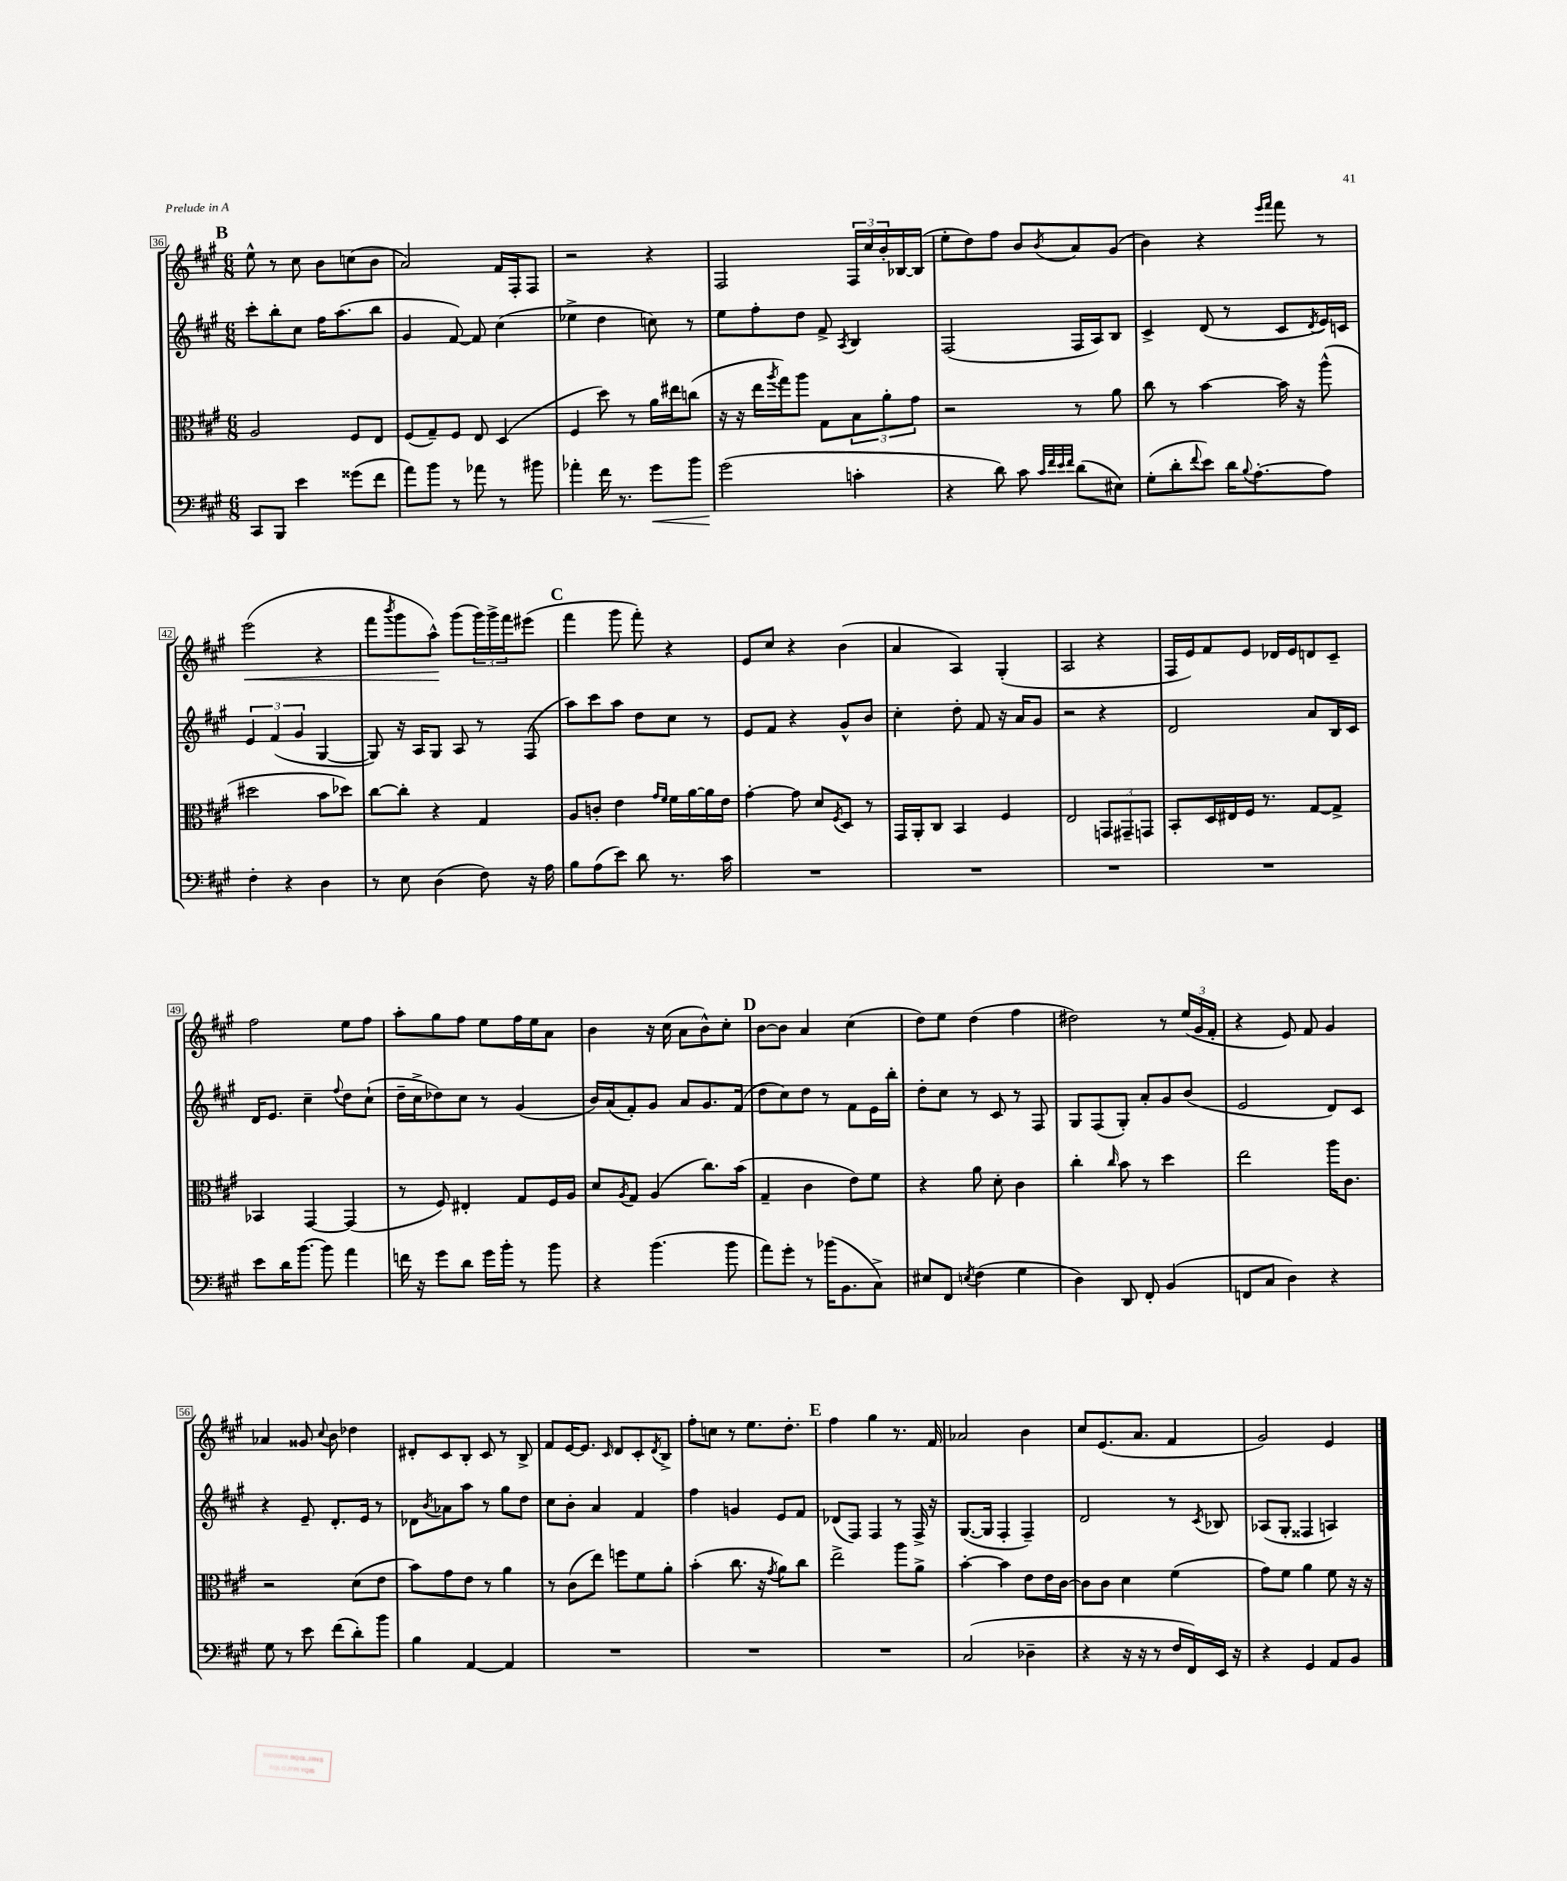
<<
\new StaffGroup <<
\new Staff = "s0" {
    \clef treble \key a \major \numericTimeSignature \time 6/8
    \mark \markup { \bold "B" } e''8-^ r8 cis''8 b'8 c''8( b'8 |
    a'2) fis'16 fis16-. fis8 |
    r2 r4 |
    fis2 \tuplet 3/2 { fis16 cis''16 b'16-. } bes16~ bes16( |
    e''8-. d''8) fis''8 b'8 \acciaccatura { b'8 } a'8 gis'8( |
    b'4) r4 \grace { e'''16 fis'''16 } fis'''8 r8 |
    e'''2\<( r4 |
    fis'''8 \acciaccatura { b'''8 } gis'''8 a''8-^\!) gis'''8( \tuplet 3/2 { gis'''16) gis'''16-> fis'''16 } eis'''8( |
    \mark \markup { \bold "C" } fis'''4 gis'''8 fis'''8-.) r4 |
    e'8 cis''8 r4 b'4( |
    a'4 a4) gis4-.( |
    a2 r4 |
    fis16 e'16) fis'8 e'8 des'16 e'16 d'8 cis'8-- |
    fis''2 e''8 fis''8 |
    a''8-. gis''8 fis''8 e''8 fis''16 e''16 a'8 |
    b'4 r16 cis''16( a'8 b'8-^) cis''8-. |
    \mark \markup { \bold "D" } b'8~ b'8 a'4 cis''4( |
    d''8) e''8 d''4( fis''4 |
    dis''2) r8 \tuplet 3/2 { e''16( gis'16 fis'16-. } |
    r4 e'8) fis'8 gis'4 |
    aes'4 gisis'8 \appoggiatura { cis''8 } b'8 des''4 |
    dis'8-. cis'8 b8-. cis'8 r8 b8-> |
    fis'8 e'16~ e'8. \grace { cis'16 } d'8 cis'8-. \acciaccatura { d'8 } b8-> |
    fis''8-. c''8 r8 e''8. d''8.-. |
    \mark \markup { \bold "E" } fis''4 gis''4 r8. fis'16 |
    aes'2 b'4 |
    cis''8 e'8.( a'8. fis'4 |
    gis'2) e'4 \bar "|." |
}
\new Staff = "s1" {
    \clef treble \key a \major \numericTimeSignature \time 6/8
    \mark \markup { \bold "B" } cis'''8-. b''8-. cis''8 fis''16 a''8.( b''8 |
    gis'4 fis'8~) fis'8 cis''4( |
    ees''4-> d''4 c''8) r8 |
    e''8 fis''8-. d''8 fis'8-> \acciaccatura { a8 } b4 |
    fis2( fis16 a16) b8 |
    cis'4-> d'8( r8 cis'8 \acciaccatura { d'8 } e'16) c'16 |
    \tuplet 3/2 { e'4 fis'4( gis'4 } gis4~ |
    gis8) r16 a16 gis8 a8 r8 fis8( |
    \mark \markup { \bold "C" } a''8) cis'''8 a''8 d''8 cis''8 r8 |
    e'8 fis'8 r4 gis'8-^ b'8 |
    cis''4-. d''8-. fis'8 r16 a'16 gis'8 |
    r2 r4 |
    d'2 a'8 b16 cis'16 |
    d'16 e'8. cis''4-- \appoggiatura { fis''8 } d''8 cis''8-!( |
    d''16-- cis''16-> des''8) cis''8 r8 gis'4( |
    b'16) a'16( fis'8-.) gis'8 a'8 gis'8. fis'16( |
    \mark \markup { \bold "D" } d''8 cis''8) d''8 r8 fis'8 e'16 b''16-. |
    d''8-. cis''8 r8 cis'8 r8 fis8 |
    gis8 fis8( gis8-.) a'8-. gis'8 b'8( |
    e'2 d'8) cis'8 |
    r4 e'8-- d'8.-. e'16 r8 |
    des'8 \acciaccatura { b'8 } aes'8 a''8 r8 gis''8 d''8 |
    cis''8 b'8-. a'4 fis'4 |
    fis''4 g'4 e'8 fis'8 |
    \mark \markup { \bold "E" } des'8( fis8) fis4 r8 fis16-> r16 |
    gis8.~( gis16 fis4-. fis4--) |
    d'2 r8 \acciaccatura { cis'8 } bes8 |
    aes8( gis8-. fisis4 a4) \bar "|." |
}
\new Staff = "s2" {
    \clef alto \key a \major \numericTimeSignature \time 6/8
    \mark \markup { \bold "B" } a2 fis8 e8 |
    fis8( gis8--) fis8 e8 d4( |
    fis4 d''8) r8 a'16 eis''16 c''8( |
    r16 r16 e''16 \acciaccatura { a''8 } gis''16) a''8 gis8 \tuplet 3/2 { b8 a'8-. gis'8 } |
    r2 r8 a'8 |
    cis''8 r8 b'4~ b'16 r16 a''8-^( |
    dis''2 b'8 des''8) |
    cis''8~ cis''8-. r4 gis4 |
    \mark \markup { \bold "C" } a8 c'8-. e'4 \grace { gis'16 fis'16 } fis'16 a'16~ a'16 e'16 |
    gis'4~-. gis'8 d'8 \acciaccatura { fis8 } d8 r8 |
    gis,16 a,16-. cis8 b,4 fis4 |
    e2 \tuplet 3/2 { g,8 gis,8-- g,8 } |
    b,8-. d16 eis16 fis16 r8. gis8~ gis8-> |
    bes,4 gis,4~ gis,4( |
    r8 fis8) eis4-. gis8 fis16 a16 |
    d'8 \acciaccatura { a8 } gis8 a4( cis''8.) b'16( |
    \mark \markup { \bold "D" } gis4-- cis'4 e'8) fis'8 |
    r4 a'8 d'8-. cis'4 |
    cis''4-. \grace { cis''16 } b'8 r8 d''4 |
    e''2 a''16 cis'8. |
    r2 d'8( e'8 |
    b'8) gis'8 e'8 r8 a'4 |
    r8 cis'8( e''8) f''8 fis'8 a'8-. |
    b'4-.( cis''8. r16 \acciaccatura { gis'8 } a'8) cis''8 |
    \mark \markup { \bold "E" } e''2-> a''8 a'8-> |
    b'4~-. b'4 e'8 e'16 cis'16~ |
    cis'8 cis'8 d'4 fis'4( |
    gis'8) fis'8 a'4 fis'8 r16 r16 \bar "|." |
}
\new Staff = "s3" {
    \clef bass \key a \major \numericTimeSignature \time 6/8
    \mark \markup { \bold "B" } cis,8 b,,8 e'4 gisis'8( fis'8 |
    a'8) b'8 r8 aes'8 r8 bis'8 |
    aes'4-. fis'16 r8. gis'8\< b'8 |
    gis'2\!( c'4-. |
    r4 d'8) cis'8 \grace { cis'32 fis'32 e'32 fis'32 } d'8( eis8) |
    gis8-.( d'8-. \appoggiatura { fis'8 } e'8) d'16 \appoggiatura { b8 } a8.~-. a8 |
    fis4-. r4 d4 |
    r8 e8 d4( fis8) r16 a16 |
    \mark \markup { \bold "C" } b8 a8( e'8) d'8 r8. cis'16 |
    R2. |
    R2. |
    R2. |
    R2. |
    e'8 d'16 b'8.~ b'8 a'4 |
    f'16 r16 gis'8 d'8 gis'16 b'16-. r8 b'8 |
    r4 b'4.( b'8 |
    \mark \markup { \bold "D" } a'8) gis'8-. r8 bes'16( b,8. cis8->) |
    eis8 fis,8 \acciaccatura { e8 } fis4( gis4 |
    d4) d,8 fis,8-. b,4( |
    f,8 cis8 d4) r4 |
    gis8 r8 e'8 fis'8( d'8-.) b'8 |
    b4 a,4~ a,4 |
    R2. |
    R2. |
    \mark \markup { \bold "E" } R2. |
    cis2( des4-- |
    r4 r16 r16 r8 fis16 fis,16) e,16 r16 |
    r4 gis,4 a,8 b,8 \bar "|." |
}
>>
>>
\layout { \context { \Score currentBarNumber = #36 \override BarNumber.stencil = #(make-stencil-boxer 0.1 0.3 ly:text-interface::print) } }
